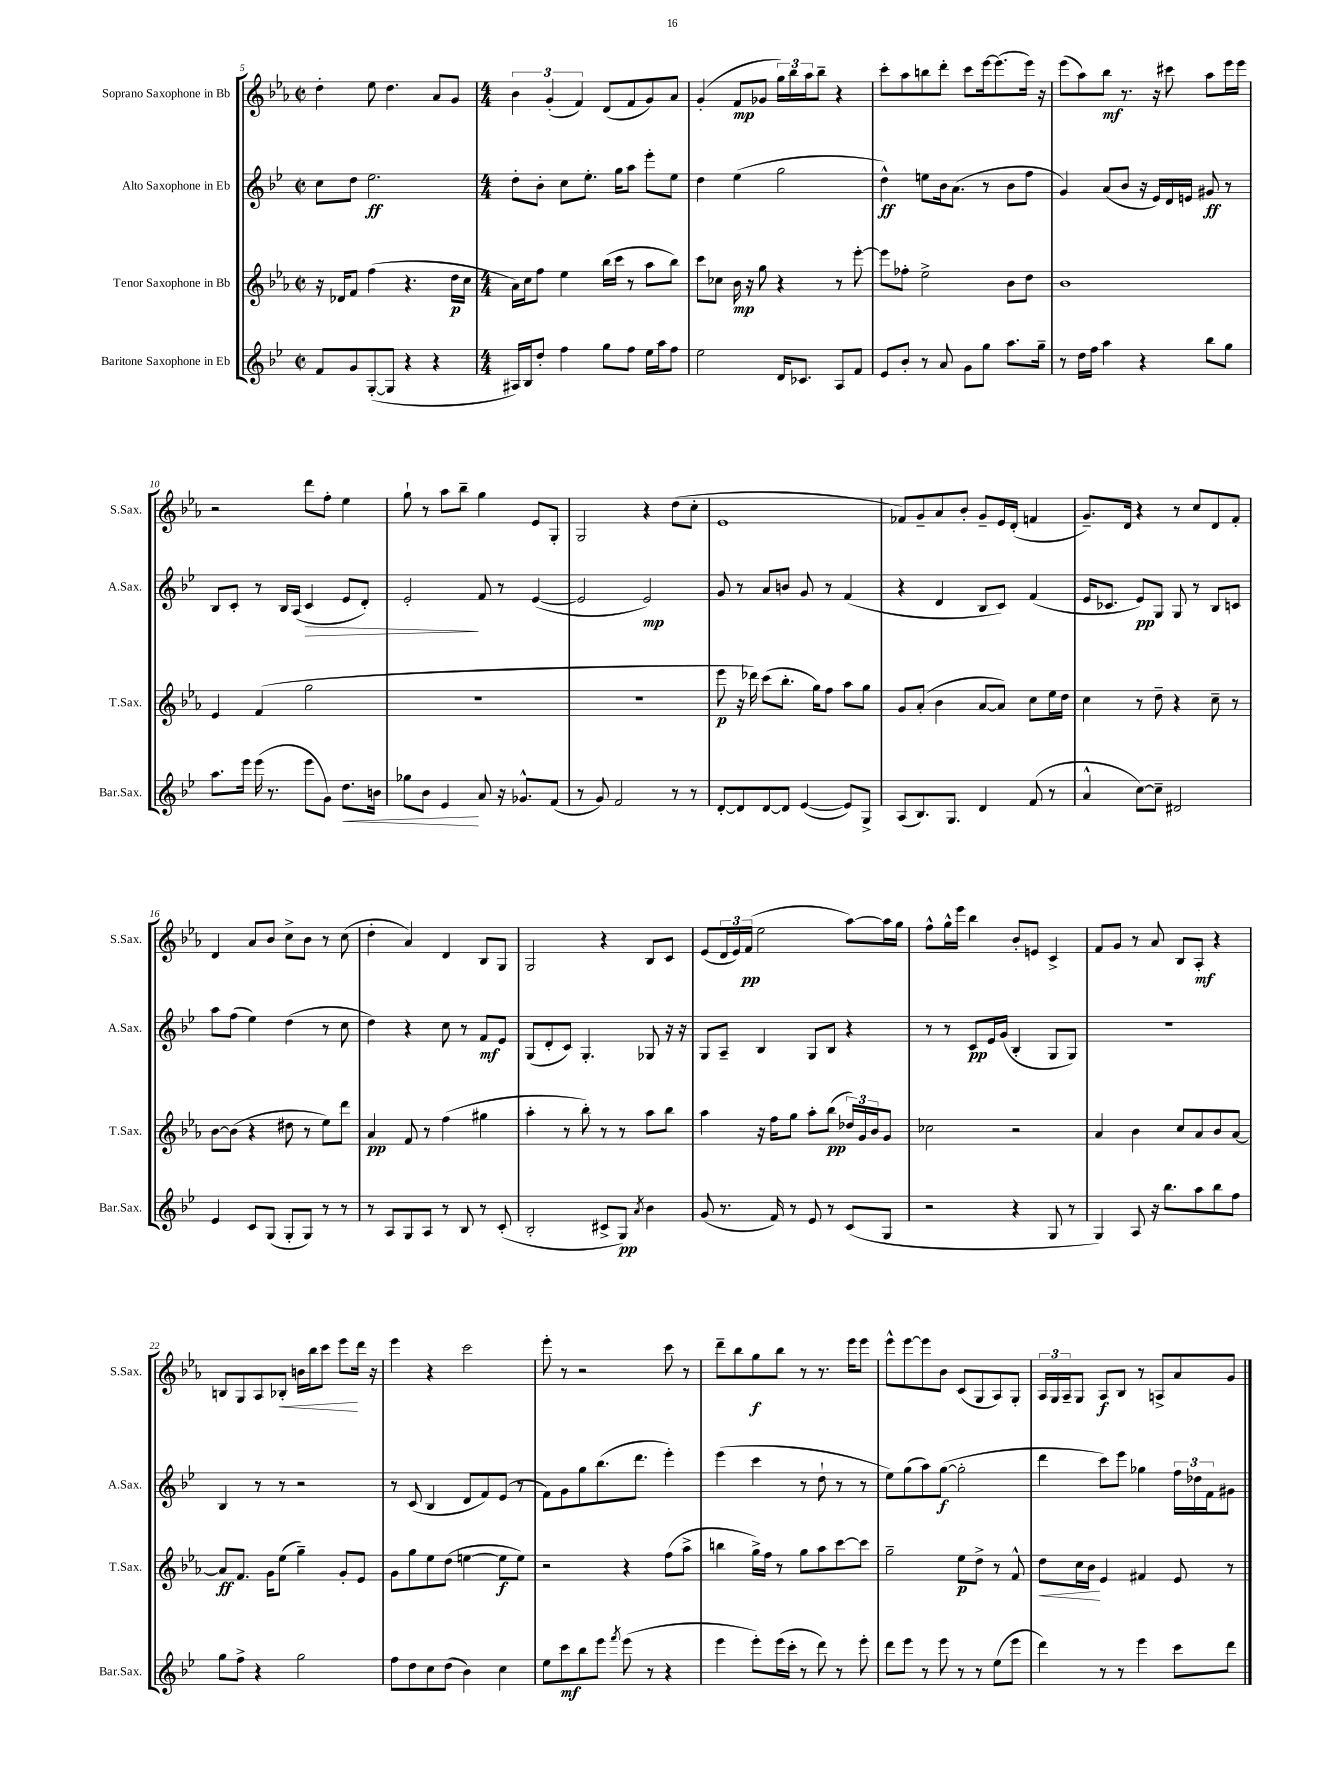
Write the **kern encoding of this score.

**kern	**dynam	**kern	**dynam	**kern	**dynam	**kern	**dynam
*part4	*part4	*part3	*part3	*part2	*part2	*part1	*part1
*staff4	*staff4	*staff3	*staff3	*staff2	*staff2	*staff1	*staff1
*I"Baritone Saxophone in Eb	*	*I"Tenor Saxophone in Bb	*	*I"Alto Saxophone in Eb	*	*I"Soprano Saxophone in Bb	*
*I'Bar.Sax.	*	*I'T.Sax.	*	*I'A.Sax.	*	*I'S.Sax.	*
*clefG2	*	*clefG2	*	*clefG2	*	*clefG2	*
*k[b-e-]	*	*k[b-e-a-]	*	*k[b-e-]	*	*k[b-e-a-]	*
*M2/2	*	*M2/2	*	*M2/2	*	*M2/2	*
*met(c|)	*	*met(c|)	*	*met(c|)	*	*met(c|)	*
=5	=5	=5	=5	=5	=5	=5	=5
8f/L	.	16r	.	8cc\L	.	4dd'\	.
.	.	16d-X/KL	.	.	.	.	.
8g/	.	8f/J	.	8dd\J	.	.	.
([8G'/	.	(4ff\	.	2.ee-\	ff	8ee-\	.
8G/J]	.	.	.	.	.	4.dd\	.
4r	.	4.r	.	.	.	.	.
4r	.	.	.	.	.	8a-/L	.
.	.	16dd\LL	p	.	.	8g/J	.
.	.	16cc\JJ	.	.	.	.	.
=6	=6	=6	=6	=6	=6	=6	=6
*M4/4	*	*M4/4	*	*M4/4	*	*M4/4	*
16A#X/LL)	.	16a-\LL)	.	8dd'\L	.	6b-\	.
16B-/J	.	16cc\J	.	.	.	.	.
8dd'/J	.	8ff\J	.	8b-'\J	.	.	.
.	.	.	.	.	.	(6g'/	.
4ff\	.	4ee-\	.	8cc\L	.	.	.
.	.	.	.	.	.	6f/)	.
.	.	.	.	8.ee-'\J	.	.	.
8gg\L	.	(16bb-\LL	.	.	.	(8d/L	.
.	.	16ccc\JJ	.	16gg\KL	.	.	.
8ff\J	.	8r	.	8aa\J	.	8f/	.
16ee-\LL	.	8aa-\L	.	8eee-'\L	.	8g/)	.
16aa\J	.	.	.	.	.	.	.
8ff\J	.	8bb-\J)	.	8ee-\J	.	8a-/J	.
=7	=7	=7	=7	=7	=7	=7	=7
2ee-\	.	8ccc\L	.	4dd\	.	(4g'/	.
.	.	8cc-X\J	.	.	.	.	.
.	.	16b-\	mp	(4ee-\	.	8f/L	mp
.	.	16r	.	.	.	.	.
.	.	8gg\	.	.	.	8g-X/J	.
16d/KL	.	4r	.	2gg\	.	24gg\LL)	.
.	.	.	.	.	.	24bb-\	.
8.c-X/J	.	.	.	.	.	.	.
.	.	.	.	.	.	24aa-\J	.
.	.	.	.	.	.	8bb-~\J	.
8A/L	.	8r	.	.	.	4r	.
8f/J	.	[8eee-'\	.	.	.	.	.
=8	=8	=8	=8	=8	=8	=8	=8
8e-/L	.	8eee-\L]	.	4dd^^\)	ff	8ccc'\L	.
8b-'/J	.	8ff-X'\J	.	.	.	8aa-\	.
8r	.	2ee-^\	.	8een\L	.	8bbn\	.
8a/	.	.	.	16b-\k	.	8ddd'\J	.
.	.	.	.	(8.a\J	.	.	.
8g\L	.	.	.	.	.	8ccc\L	.
8gg\J	.	.	.	8r	.	[16eee-\k	.
.	.	.	.	.	.	(8.eee-\]	.
8.aa\L	.	8b-\L	.	8b-\L	.	.	.
.	.	8dd\J	.	8ff\J	.	16eee-\Jk)	.
16gg~\Jk	.	.	.	.	.	16r	.
=9	=9	=9	=9	=9	=9	=9	=9
8r	.	1b-	.	4g/)	.	(8eee-\L	.
16dd\LL	.	.	.	.	.	8aa-\)	.
16ff\JJ	.	.	.	.	.	.	.
4aa\	.	.	.	(8a/L	.	8bb-\J	mf
.	.	.	.	8b-/J	.	8.r	.
4r	.	.	.	16r	.	.	.
.	.	.	.	16e-/LL)	.	16r	.
.	.	.	.	16d/	.	8ccc#X\	.
.	.	.	.	16en/JJ	.	.	.
8bb-\L	.	.	.	8g#X/	ff	8aa-\L	.
8gg\J	.	.	.	8r	.	16eee-\L	.
.	.	.	.	.	.	16eee-\JJ	.
!!LO:LB:g=z
=10	=10	=10	=10	=10	=10	=10	=10
8.aa\L	.	4e-/	.	8B-/L	.	2r	.
.	.	.	.	8c'/J	.	.	.
16eee-\Jk	.	.	.	.	.	.	.
(16eee-\	.	(4f/	.	8r	.	.	.
8.r	.	.	.	.	.	.	.
.	.	.	.	16B-/LL	.	.	.
.	.	.	.	(16A/JJ	.	.	.
!	!	!	!	!	!LO:HP:b	!	!
8eee-\L	.	2gg\	.	4c/	>	8ddd\L	.
8g\J)	.	.	.	.	.	8ff'\J	.
!	!LO:HP:b	!	!	!	!	!	!
8.dd\L	<	.	.	8e-/L	.	4ee-\	.
.	.	.	.	8d'/J)	.	.	.
16bn\Jk	.	.	.	.	.	.	.
=11	=11	=11	=11	=11	=11	=11	=11
8gg-X\L	.	1r	.	2e-'/	.	8gg`\	.
8b-\J	.	.	.	.	.	8r	.
4e-/	.	.	.	.	.	8aa-\L	.
.	.	.	.	.	.	8bb-~\J	.
8a/	[	.	.	8f/	]	4gg\	.
16r	.	.	.	8r	.	.	.
8.g-X^^/L	.	.	.	.	.	.	.
.	.	.	.	([4e-/	.	8e-/L	.
(8f/J	.	.	.	.	.	8G'/J	.
=12	=12	=12	=12	=12	=12	=12	=12
8r	.	1r	.	2e-/]	.	2G/	.
8g/)	.	.	.	.	.	.	.
2f/	.	.	.	.	.	.	.
.	.	.	.	2e-/)	mp	4r	.
8r	.	.	.	.	.	(8dd\L	.
8r	.	.	.	.	.	8cc'\J	.
=13	=13	=13	=13	=13	=13	=13	=13
[8d'/L	.	8eee-\	p	8g/	.	1e-	.
8d/]	.	16r	.	8r	.	.	.
.	.	16ddd-X\)	.	.	.	.	.
[8d/	.	(8ccc\L	.	8a/L	.	.	.
8d/J]	.	8.bb-'\J	.	8bn/J	.	.	.
([4e-/	.	.	.	8g/	.	.	.
.	.	16gg\KL)	.	.	.	.	.
.	.	8ff\J	.	8r	.	.	.
8e-/L])	.	8aa-\L	.	(4f/	.	.	.
8G^/J	.	8gg\J	.	.	.	.	.
=14	=14	=14	=14	=14	=14	=14	=14
(8A/L	.	8g/L	.	4r	.	8f-X/L)	.
8.B-/)	.	(8a-'/J	.	.	.	8g~/	.
.	.	4b-\	.	4d/	.	8a-/	.
8.G/J	.	.	.	.	.	.	.
.	.	.	.	.	.	8b-'/J	.
4d/	.	[8a-/L	.	8B-/L	.	8g~/L	.
.	.	8a-/J])	.	8c/J)	.	16e-/L	.
.	.	.	.	.	.	(16d'/JJ	.
(8f/	.	8cc\L	.	(4f/	.	4fn/	.
8r	.	16ee-\L	.	.	.	.	.
.	.	16dd\JJ	.	.	.	.	.
=15	=15	=15	=15	=15	=15	=15	=15
4a^^/	.	4cc\	.	16e-/KL	.	8.g~/L)	.
.	.	.	.	8.c-X/J	.	.	.
.	.	.	.	.	.	16d/Jk	.
[8cc\L)	.	8r	.	8e-/L)	pp	4r	.
8cc~\J]	.	8dd~\	.	8G/J	.	.	.
2d#X/	.	4r	.	8G/	.	8r	.
.	.	.	.	8r	.	8cc/L	.
.	.	8cc~\	.	8B-/L	.	8d/	.
.	.	8r	.	8cn/J	.	8f'/J	.
!!LO:LB:g=z
=16	=16	=16	=16	=16	=16	=16	=16
4e-/	.	[8b-\L	.	8aa\L	.	4d/	.
.	.	(8b-\J]	.	(8ff\J	.	.	.
8c/L	.	4r	.	4ee-\)	.	8a-/L	.
(8G/J	.	.	.	.	.	8b-/J	.
8G'/L	.	8dd#X\	.	(4dd\	.	8cc^\L	.
8G/J)	.	8r	.	.	.	8b-\J	.
8r	.	8ee-\L)	.	8r	.	8r	.
8r	.	8ddd\J	.	8cc\	.	(8cc\	.
=17	=17	=17	=17	=17	=17	=17	=17
8r	.	4a-/	pp	4dd\)	.	4dd'\	.
8A/L	.	.	.	.	.	.	.
8G/	.	8f/	.	4r	.	4a-/)	.
8A/J	.	8r	.	.	.	.	.
8r	.	(4ff\	.	8cc\	.	4d/	.
8B-/	.	.	.	8r	.	.	.
8r	.	4gg#X\	.	8f/L	mf	8B-/L	.
(8c'/	.	.	.	8e-/J	.	8G/J	.
=18	=18	=18	=18	=18	=18	=18	=18
2B-'/	.	4aa-'\	.	(8G/L	.	2G/	.
.	.	.	.	8d'/	.	.	.
.	.	8r	.	8c/J)	.	.	.
.	.	8bb-'\)	.	4.G'/	.	.	.
8c#X^/L	.	8r	.	.	.	4r	.
8G/J)	pp	8r	.	.	.	.	.
8qa/	.	.	.	.	.	.	.
4b-\	.	8aa-\L	.	8G-X/	.	8B-/L	.
.	.	8bb-\J	.	16r	.	8c/J	.
.	.	.	.	16r	.	.	.
=19	=19	=19	=19	=19	=19	=19	=19
(8g/	.	4aa-\	.	8G/L	.	(8e-/L	.
8.r	.	.	.	8A~/J	.	24d/L	.
.	.	.	.	.	.	24e-/)	.
.	.	.	.	.	.	(24f/JJ	pp
.	.	16r	.	4B-/	.	2ee-\	.
16f/)	.	16ff\KL	.	.	.	.	.
8r	.	8gg\J	.	.	.	.	.
8e-/	.	8aa-'\L	.	8G/L	.	.	.
8r	.	(8bb-\J	pp	8B-/J	.	.	.
(8c/L	.	24dd-X/LL)	.	4r	.	[8aa-\L)	.
.	.	24g/	.	.	.	.	.
.	.	24b-/J	.	.	.	.	.
8G/J	.	8g/J	.	.	.	16aa-\L]	.
.	.	.	.	.	.	16gg\JJ	.
=20	=20	=20	=20	=20	=20	=20	=20
2r	.	2cc-X\	.	8r	.	8ff^^\L	.
.	.	.	.	8r	.	16gg^^\L	.
.	.	.	.	.	.	16eee-\JJ	.
.	.	.	.	8c/L	pp	4bb-\	.
.	.	.	.	16e-/L	.	.	.
.	.	.	.	(16g/JJ	.	.	.
4r	.	2r	.	4B-'/	.	8b-'/L	.
.	.	.	.	.	.	8en/J	.
8G/	.	.	.	8G/L	.	4c^/	.
8r	.	.	.	8G/J)	.	.	.
=21	=21	=21	=21	=21	=21	=21	=21
4G/)	.	4a-/	.	1r	.	8f/L	.
.	.	.	.	.	.	8g/J	.
8A/	.	4b-\	.	.	.	8r	.
16r	.	.	.	.	.	8a-/	.
8.bb-\L	.	.	.	.	.	.	.
.	.	8cc/L	.	.	.	8B-/L	.
8aa\	.	8a-/	.	.	.	8A-'/J	mf
8bb-\	.	8b-/	.	.	.	4r	.
8ff\J	.	[8a-/J	.	.	.	.	.
!!LO:LB:g=z
=22	=22	=22	=22	=22	=22	=22	=22
8gg\L	.	8a-/L]	ff	4B-/	.	8Bn/L	.
8ff^\J	.	8.f/J	.	.	.	8G/	.
4r	.	.	.	8r	.	8A-/	.
.	.	16g\KL	.	.	.	.	.
!	!	!	!	!	!	!	!LO:HP:b
.	.	(8ee-\J	.	8r	.	8B-X'/J	<
2gg\	.	4gg~\)	.	2r	.	16bn\LL	.
.	.	.	.	.	.	16bb-\J	.
.	.	.	.	.	.	8ccc\J	.
.	.	8g'/L	.	.	.	8eee-\L	.
.	.	8e-/J	.	.	.	16ddd\Jk	[
.	.	.	.	.	.	16r	.
=23	=23	=23	=23	=23	=23	=23	=23
8ff\L	.	8g\L	.	8r	.	4eee-\	.
8dd\	.	8gg\	.	(8c/	.	.	.
8cc\	.	8ee-\	.	4B-/	.	4r	.
(8dd\J	.	(8dd\J	.	.	.	.	.
4b-\)	.	[4een\	.	8d/L	.	2ccc\	.
.	.	.	.	8f/)	.	.	.
4cc\	.	8ee\L]	f	(8e-/J	.	.	.
.	.	8ee\J)	.	8r	.	.	.
=24	=24	=24	=24	=24	=24	=24	=24
8ee-\L	.	2r	.	8f\L)	.	8eee-'\	.
8ccc\	mf	.	.	8g\	.	8r	.
8bb-\	.	.	.	8gg\	.	2r	.
8eee-\J	.	.	.	(8.bb-\	.	.	.
8qfff/	.	.	.	.	.	.	.
(8eee-\	.	4r	.	.	.	.	.
.	.	.	.	8.ddd\J	.	.	.
8r	.	.	.	.	.	.	.
4r	.	(8ff\L	.	4eee-'\)	.	8ccc\	.
.	.	8aa-^\J	.	.	.	8r	.
=25	=25	=25	=25	=25	=25	=25	=25
4eee-\	.	4bbn\	.	(4eee-\	.	8ddd~\L	.
.	.	.	.	.	.	8bb-\	.
8eee-'\L)	.	16gg^\LL)	.	4ccc\	.	8gg\	f
.	.	16ff\JJ	.	.	.	.	.
(16eee-\L	.	8r	.	.	.	8bb-\J	.
16ccc'\JJ	.	.	.	.	.	.	.
8r	.	8gg\L	.	8r	.	8r	.
8ddd\)	.	8aa-\	.	8dd`\	.	8.r	.
8r	.	[8ccc\	.	8r	.	.	.
.	.	.	.	.	.	16eee-\KL	.
8eee-'\	.	8ccc\J]	.	8r	.	8eee-\J	.
=26	=26	=26	=26	=26	=26	=26	=26
8ddd\L	.	2gg~\	.	8ee-\L)	.	8eee-^^\L	.
8eee-\J	.	.	.	(8gg\	.	[8eee-\	.
8r	.	.	.	8aa\)	.	8eee-\]	.
8eee-\	.	.	.	([8gg\J	f	8b-\J	.
8r	.	8ee-\L	p	2gg'\]	.	(8c/L	.
8r	.	8dd^\J	.	.	.	8G/	.
(8ee-\L	.	8r	.	.	.	8A-/)	.
8eee-\J	.	8f^^/	.	.	.	8G'/J	.
=27	=27	=27	=27	=27	=27	=27	=27
!	!	!	!LO:HP:b	!	!	!	!
4ddd\)	.	8dd\L	<	4ddd\	.	24A-/LL	.
.	.	.	.	.	.	24G/	.
.	.	.	.	.	.	24A-~/J	.
.	.	16cc\L	.	.	.	8G/J	.
.	.	16b-\JJ	.	.	.	.	.
8r	.	4e-/	[	8ccc\L)	.	8A-/L	f
8r	.	.	.	8eee-\J	.	8B-/J	.
4eee-\	.	4f#X/	.	4gg-X\	.	8r	.
.	.	.	.	.	.	8An^/L	.
8ccc\L	.	8e-/	.	24ff\LL	.	8a-/	.
.	.	.	.	24dd-X\	.	.	.
.	.	.	.	24f\J	.	.	.
8ddd\J	.	8r	.	8g#X\J	.	8g/J	.
==	==	==	==	==	==	==	==
*-	*-	*-	*-	*-	*-	*-	*-
